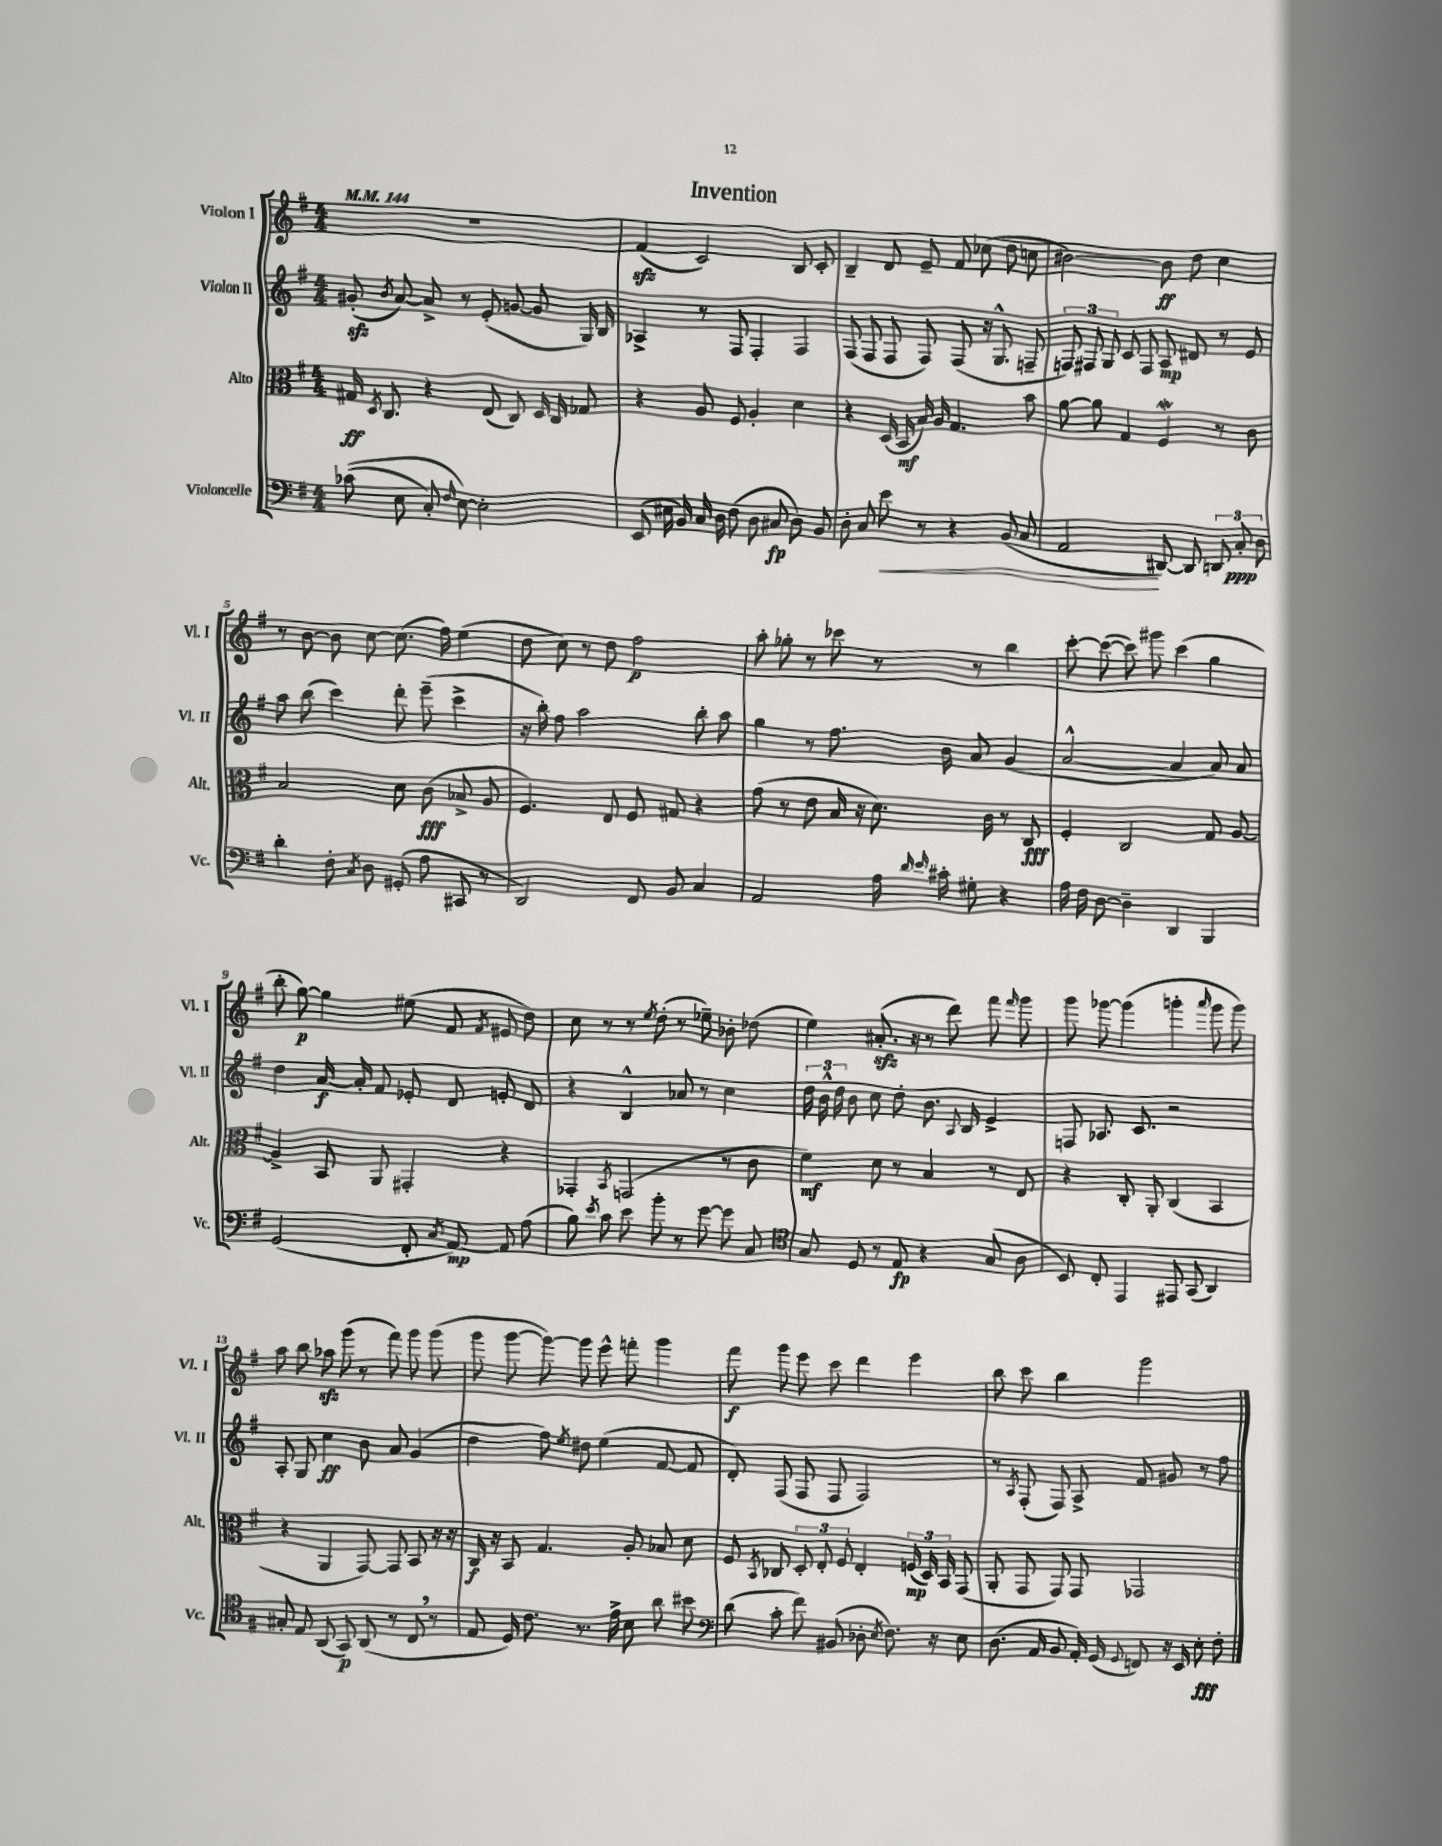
\header { title = "Invention" }
<<
\new StaffGroup <<
\new Staff = "s0" \with { instrumentName = "Violon I" shortInstrumentName = "Vl. I" } {
    \clef treble \key g \major \numericTimeSignature \time 4/4 \tempo 4 = 144
    \autoBeamOff R1 |
    fis'4\sfz( c'2) b8 c'8-. |
    b4-- d'8 e'8-- fis'8 ces''8( d''8 c''8 |
    bis'2~) bis'8\ff d''8 c''4 |
    r8 b'8~ b'8 c''8~ c''8.( fis''16) e''4( |
    d''8 c''8) r8 d''8 fis''2\p |
    a''8-. ges''8-. r8 ces'''8 r8 r8 b''4 |
    c'''8~-. c'''8~( c'''8) gis'''8 c'''4( g''4 |
    b''8-. g''8~\p) g''4 eis''8( fis'8 \acciaccatura { fis'8 } eis'8 d''8) |
    c''8 r8 r8 \acciaccatura { e''8 } d''8-.( r8 ees''8--) bes'8-. des''8( |
    e''4) ais'8.-.\sfz( r16 r8 d'''8) fis'''8 \grace { fis'''16 } g'''8 |
    g'''8 ges'''8~ ges'''4( g'''4-. \grace { a'''16 } g'''8 g'''8) |
    a''8 b''8 aes''8\sfz g'''8( r8 fis'''8) g'''8 g'''8( |
    g'''8 g'''8~ g'''8~) g'''8 e'''8-^ f'''8-. g'''4 |
    fis'''8\f g'''8 e'''8 c'''8 d'''4 e'''4 |
    b''8 c'''8 b''4 g'''2 \bar "|." |
}
\new Staff = "s1" \with { instrumentName = "Violon II" shortInstrumentName = "Vl. II" } {
    \clef treble \key g \major \numericTimeSignature \time 4/4
    \autoBeamOff gis'8-.\sfz( \acciaccatura { b'8 } a'8~) a'8-> r8 e'8-.( g'8~ g'8 g16) b16 |
    aes4-> r8 fis8 fis4-. fis4 |
    fis8( fis8 fis8 fis8) fis8( r16 g8.-^ f8-- |
    \tuplet 3/2 { f8) fis8 g8 } c'8 fis8 a8\mp dis'8 r8 e'8 |
    a''8 b''8( c'''4) d'''8-. e'''8--( c'''4-> |
    r16 b''16-.) fis''8 a''2 b''8-. a''8 |
    g''4 r8 fis''8. b'16 a'8 g'4( |
    a'2~-^ a'4 a'8) a'8 |
    d''4 a'16~\f a'16-. fis'8 ees'8-. d'8 e'8-. d'8 |
    r4 b4-^ aes'8 r8 c''4 |
    \tuplet 3/2 { d''16 b'16-^ d''16 } b'8 c''8 d''8-. b'8. \appoggiatura { a8 } b16 e'4-> |
    f8 aes8. c'8. r2 |
    a8-. g8 c''4\ff b'8 a'8 g'4( |
    d''4 fis''8) \acciaccatura { e''8 } dis''8 e''4( fis'8~ fis'8 |
    d'8-.) fis8( fis8 fis8 fis2) |
    r8 \acciaccatura { a8 } fis8-.( fis8) a8-> fis'8 gis'8 r8 fis''8 \bar "|." |
}
\new Staff = "s2" \with { instrumentName = "Alto" shortInstrumentName = "Alt." } {
    \clef alto \key g \major \numericTimeSignature \time 4/4
    \autoBeamOff gis16\ff \acciaccatura { d8 } c8. r4 e8( c8) d16 c16 ges8 |
    r4 a8 fis8 a4-. d'4 |
    r4 d16( b,16\mf b16) a16 g4. b'8 |
    a'8~ a'8 g4 fis4\mordent r8 c'8 |
    b2 d'8 c'8\fff( bes8-> a8 |
    fis4.) e8 fis8 gis8 r4 |
    g'8( r8 e'8 b16 r16 d'8.) c'16 r8 c8\fff |
    fis4-. c2 g8 a8~ |
    a4-> b,8 a,8 gis,4-. r4 |
    ges,4-. \acciaccatura { b,8 } g,2( r8 c'8 |
    fis'4\mf) d'8 r8 b4 r8 e8 |
    r4 c8-. a,8-. c4( b,4 |
    r4 a,4 g,8~) g,8 b,8 r16 r16 |
    c16\f r16 b,8 g4. a8-. bes8 d'8 |
    fis8 \acciaccatura { b,8 } ces8 \tuplet 3/2 { d8-. e8-. fis8 } e4-. \tuplet 3/2 { f16\mp( d16) b,16 } g,8( |
    a,8-. g,8 g,8) g,8 ges,2 \bar "|." |
}
\new Staff = "s3" \with { instrumentName = "Violoncelle" shortInstrumentName = "Vc." } {
    \clef bass \key g \major \numericTimeSignature \time 4/4
    \autoBeamOff ces'8(\( e8 c8-.) \grace { fis16 } e8~\) e2-. |
    e,8( eis16 b,16) c16 d16 fis8( d8 cis8\fp d8) b,8 |
    d8-. c8 e'8\< r8 r4 b,8( c8 |
    a,2\! dis,8~) dis,8 \tuplet 3/2 { d,8 c8-.\ppp d8 } |
    d'4-. fis8-. \acciaccatura { c8 } d8 gis,8-.( a8 cis,8 r8 |
    d,2) fis,8 b,8 c4 |
    a,2 a16 \grace { d'16 e'16 } cis'16-. gis8-. r4 |
    a16 fis16 d8~ d4-- d,4 b,,4 |
    g,2( fis,8-. \acciaccatura { c8 } a,8~\mp) a,8 a8( |
    b8) \acciaccatura { e'8 } c'8 e'8 b'8-. r8 g'8~ g'8 c8 |
    \clef tenor g8 d8 r8 e8\fp r4 g8( a8 |
    b,8) c8-. e,4 eis,8 g,8( a,4) |
    gis8-. e8 a,8( g,8\p) a,8( r8 c8 \breathe r8 |
    e8 d16) c'8. r8. e'16-> b8 a'8 bis'8 |
    \clef bass d'8( c'8-. fis'8) bis,8( des8-. \acciaccatura { e8 } fis8.) r16 e8 |
    d8.( a,16 b,8 a,16-.) g,16( \appoggiatura { g,8 } f,8) r16 e,16 e8-.\fff fis8-. \bar "|." |
}
>>
>>
